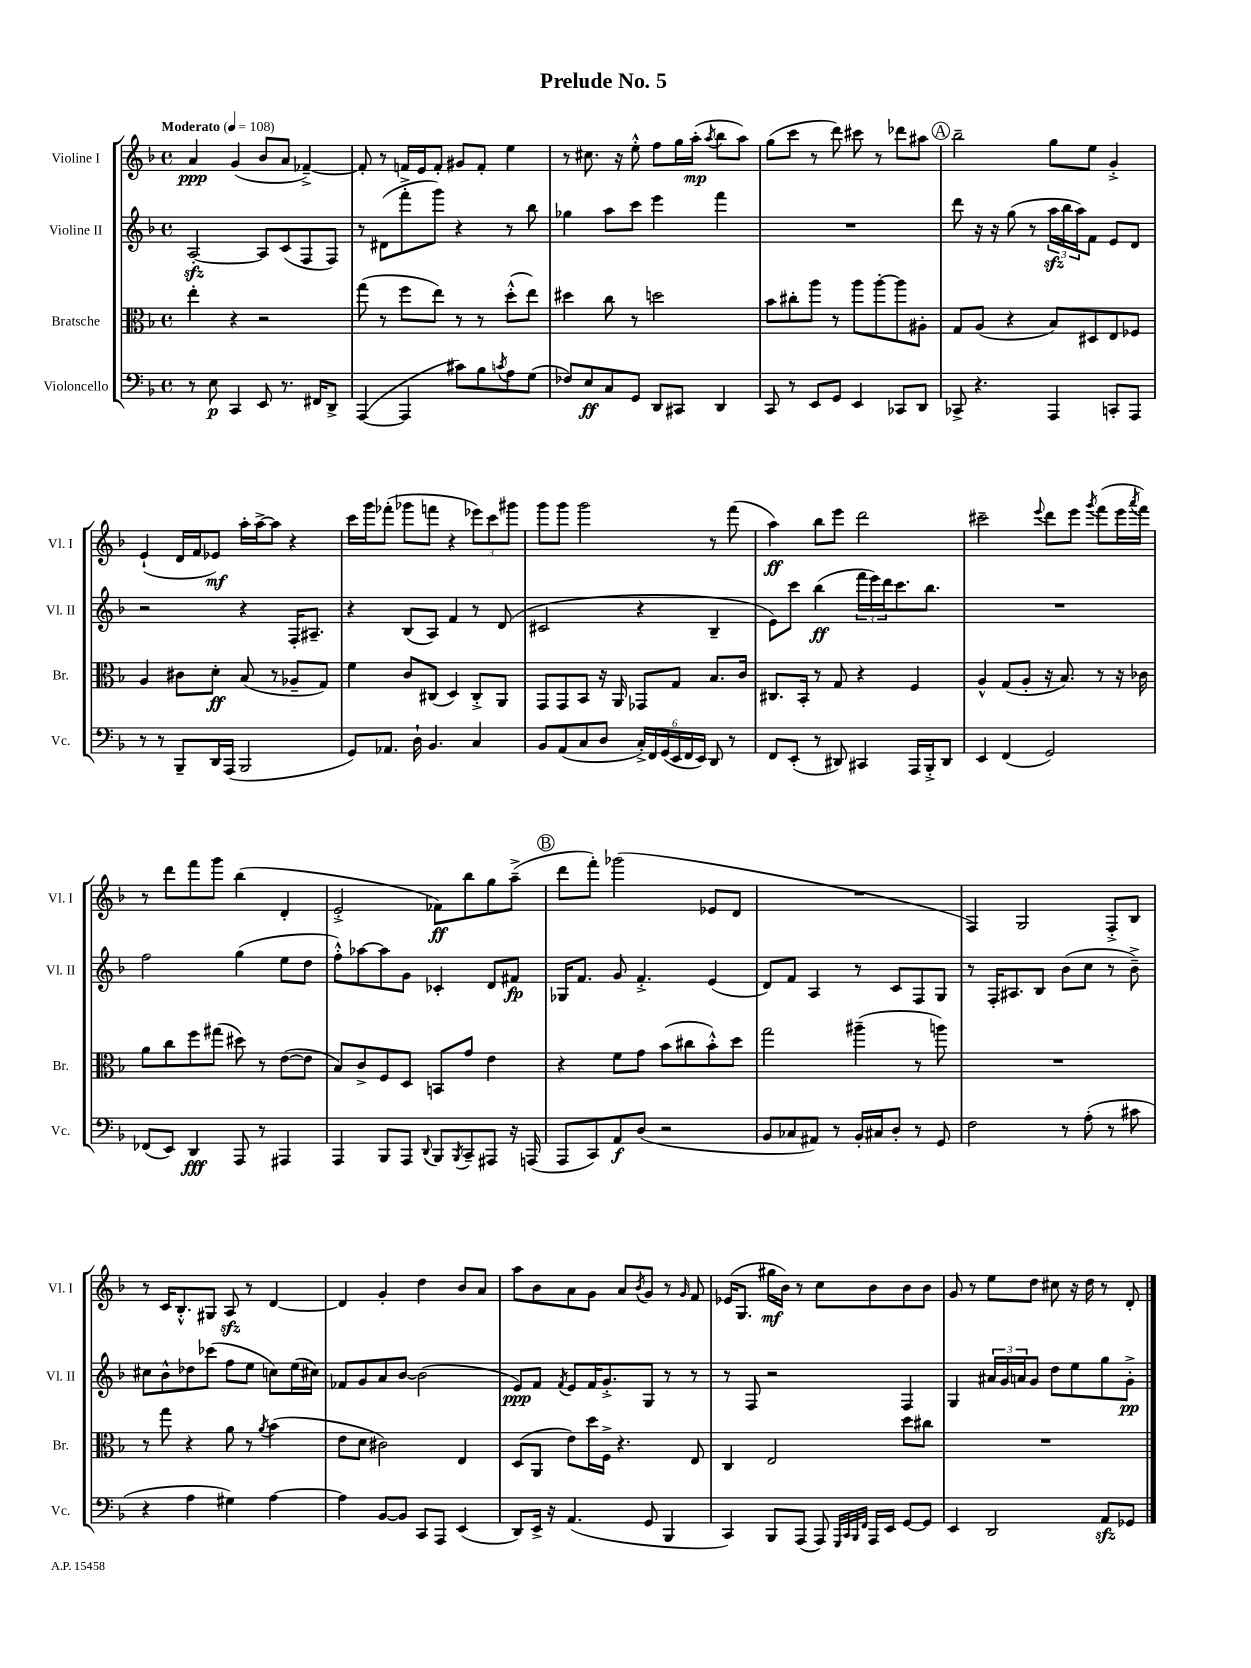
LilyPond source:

\header { title = "Prelude No. 5" }
<<
\new StaffGroup <<
\new Staff = "s0" \with { instrumentName = "Violine I" shortInstrumentName = "Vl. I" } {
    \clef treble \key f \major \defaultTimeSignature \time 4/4 \tempo "Moderato" 4 = 108
    a'4\ppp g'4( bes'8 a'8 fes'4~--->) |
    fes'8-. r8 f'16 e'16 f'8-. gis'8 f'8-. e''4 |
    r8 cis''8. r16 e''8-.-^ f''8 g''16 a''16-.\mp( \acciaccatura { a''8 } bes''8 a''8) |
    g''8( c'''8 r8 d'''8) cis'''8 r8 des'''8 ais''8 |
    \mark \markup { \circle "A" } bes''2-- g''8 e''8 g'4-.-> |
    e'4-!( d'16 f'16 ees'8\mf) a''16-. a''16~-> a''8 r4 |
    c'''16 g'''16 fes'''8-.( ges'''8 f'''8 r4 \tuplet 3/2 { ees'''8) c'''8 gis'''8 } |
    g'''8 g'''8 g'''2 r8 f'''8( |
    a''4\ff) bes''8 e'''8 d'''2 |
    cis'''2-- \appoggiatura { e'''8 } d'''8 e'''8 \acciaccatura { g'''8 } f'''8( e'''16 \acciaccatura { a'''8 } f'''16) |
    r8 d'''8 f'''8 g'''8 bes''4( d'4-. |
    e'2-.-> fes'8\ff) bes''8 g''8 a''8--->( |
    \mark \markup { \circle "B" } d'''8 f'''8-.) ges'''2( ees'8 d'8 |
    R1 |
    f4) g2 f8-.-> bes8 |
    r8 c'16 bes8.-.-^ gis8 a8\sfz r8 d'4~ |
    d'4 g'4-. d''4 bes'8 a'8 |
    a''8 bes'8 a'8 g'8 a'8 \acciaccatura { bes'8 } g'8 r8 \grace { g'16 } f'8 |
    ees'16( g8. gis''16\mf bes'16) r8 c''8 bes'8 bes'8 bes'8 |
    g'8 r8 e''8 d''8 cis''8 r16 d''16 r8 d'8-. \bar "|." |
}
\new Staff = "s1" \with { instrumentName = "Violine II" shortInstrumentName = "Vl. II" } {
    \clef treble \key f \major \defaultTimeSignature \time 4/4
    a2~-.\sfz a8 c'8( f8 f8) |
    r8 dis'8( f'''8-.-> g'''8) r4 r8 bes''8 |
    ges''4 a''8 c'''8 e'''4 f'''4 |
    R1 |
    \mark \markup { \circle "A" } d'''8 r16 r16 g''8( r8 \tuplet 3/2 { a''16\sfz bes''16 a''16) } f'8 e'8 d'8 |
    r2 r4 f16-. ais8.-- |
    r4 bes8( a8) f'4 r8 d'8( |
    cis'2 r4 bes4-- |
    e'8) c'''8 bes''4\ff( \tuplet 3/2 { f'''16 e'''16) d'''16 } c'''8. bes''8. |
    R1 |
    f''2 g''4( e''8 d''8 |
    f''8-.-^) aes''8~ aes''8 g'8 ces'4-. d'8 fis'8\fp |
    \mark \markup { \circle "B" } ges16 f'8. g'8 f'4.-.-> e'4( |
    d'8) f'8 a4 r8 c'8 f8 g8 |
    r8 f16-. ais8. bes8 bes'8( c''8 r8 bes'8--->) |
    cis''8 bes'8-^ des''8 ces'''8( f''8 e''8 c''8) e''16( cis''16) |
    fes'8 g'8 a'8 bes'8~ bes'2( |
    e'8\ppp) f'8 \acciaccatura { f'8 } e'8 f'16 g'8.-.-> g8 r8 r8 |
    r8 f8 r2 f4 |
    g4 \tuplet 3/2 { ais'16 g'16 a'16 } g'8 d''8 e''8 g''8 g'8-.->\pp \bar "|." |
}
\new Staff = "s2" \with { instrumentName = "Bratsche" shortInstrumentName = "Br." } {
    \clef alto \key f \major \defaultTimeSignature \time 4/4
    e''4-. r4 r2 |
    g''8( r8 f''8 e''8) r8 r8 d''8-.-^( e''8) |
    dis''4 c''8 r8 d''2 |
    bes'8 cis''8-. a''8 r8 a''8 a''8~-. a''8 ais8-. |
    \mark \markup { \circle "A" } g8 a8( r4 bes8) dis8 e8 fes8 |
    a4 cis'8 d'8-.\ff bes8( r8 aes8-- g8) |
    f'4 c'8 cis8( d4) cis8-.-> a,8 |
    g,8 g,8 bes,8 r16 a,16 ges,8 g8 bes8. c'16 |
    cis8. bes,16-. r8 g8 r4 f4 |
    a4-^ g8( a8-. r16 bes8.) r8 r16 ces'16 |
    a'8 c''8 f''8 gis''8( dis''8) r8 e'8~( e'8 |
    bes8) c'8-> f8 d8 b,8 g'8 e'4 |
    \mark \markup { \circle "B" } r4 f'8 g'8 bes'8( cis''8 bes'8-.-^) d''8 |
    g''2 ais''4--( r8 a''8) |
    R1 |
    r8 g''8 r4 a'8 r8 \acciaccatura { a'8 } bes'4( |
    e'8 d'8 cis'2) e4 |
    d8( a,8 e'8) d''16 f16-> r4. e8 |
    c4 e2 d''8 cis''8 |
    R1 \bar "|." |
}
\new Staff = "s3" \with { instrumentName = "Violoncello" shortInstrumentName = "Vc." } {
    \clef bass \key f \major \defaultTimeSignature \time 4/4
    r8 e8\p c,4 e,8 r8. fis,16 d,8-> |
    a,,4~( a,,4 cis'8) bes8 \acciaccatura { c'8 } a8 g8( |
    fes8) e8\ff c8 g,8 d,8 cis,8 d,4 |
    c,8 r8 e,8 g,8 e,4 ces,8 d,8 |
    \mark \markup { \circle "A" } ces,8-> r4. a,,4 c,8-. a,,8 |
    r8 r8 bes,,8-- d,16 a,,16( bes,,2 |
    g,8) aes,8. d16-! bes,4. c4 |
    bes,8 a,8( c8 d8 \tuplet 6/4 { c16-.->) f,16 g,16( e,16 f,16 e,16) } d,8 r8 |
    f,8 e,8-.( r8 dis,8) cis,4 a,,16 bes,,16-.-> dis,8 |
    e,4 f,4( g,2) |
    fes,8( e,8) d,4\fff a,,8 r8 ais,,4 |
    a,,4 bes,,8 a,,8 \appoggiatura { d,8 } bes,,8 \acciaccatura { bes,,8 } c,8-- ais,,8 r16 a,,16( |
    \mark \markup { \circle "B" } a,,8 c,8) a,8\f d8( r2 |
    bes,8 ces8 ais,8) r8 bes,16-. cis16 d8-. r8 g,8 |
    f2 r8 a8-.( r8 cis'8 |
    r4 a4 gis4) a4~ |
    a4 bes,8~ bes,8 c,8 a,,8 e,4( |
    d,8) e,16-> r16 a,4.( g,8 bes,,4 |
    c,4) bes,,8 a,,8( a,,8) \grace { g,,32 c,32 bes,,32 f,32 } a,,16 e,16 g,8~ g,8 |
    e,4 d,2 a,8\sfz ges,8 \bar "|." |
}
>>
>>
\layout { \context { \Score \remove "Bar_number_engraver" } }
